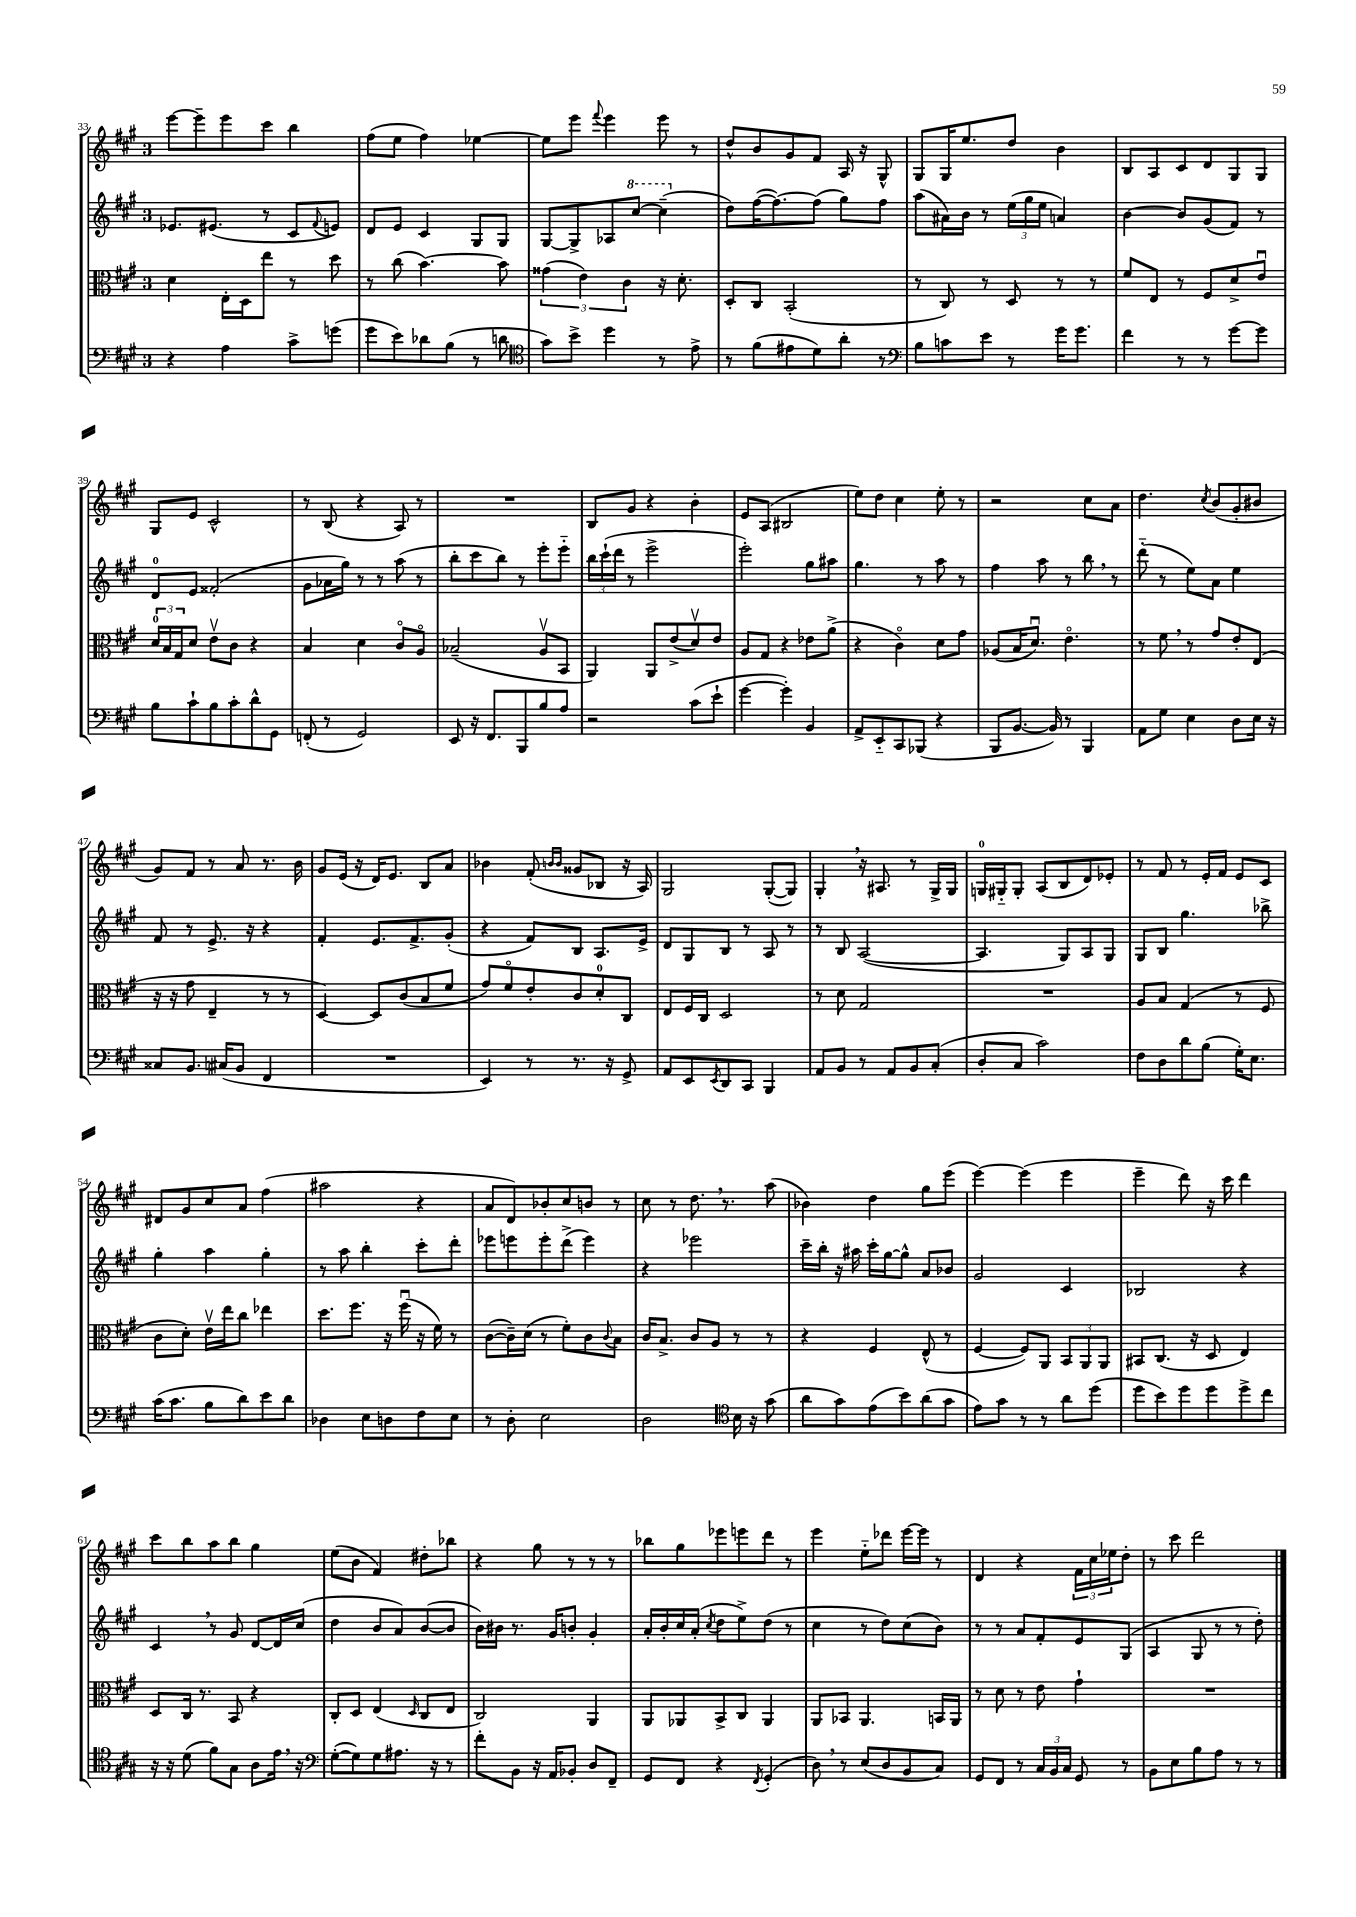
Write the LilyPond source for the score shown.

<<
\new StaffGroup <<
\new Staff = "s0" {
    \clef treble \key a \major \once \override Staff.TimeSignature.style = #'single-digit \time 3/4
    e'''8~ e'''8-- e'''8 cis'''8 b''4 |
    fis''8( e''8 fis''4) ees''4~ |
    ees''8 e'''8 \appoggiatura { fis'''8 } e'''4 e'''8 r8 |
    d''8-^ b'8 gis'8 fis'8 a16 r16 gis8-^ |
    gis8 gis16 e''8. d''8 b'4 |
    b8 a8 cis'8 d'8 gis8 gis8 |
    gis8 e'8 cis'2-^ |
    r8 b8( r4 a8) r8 |
    R2. |
    b8 gis'8 r4 b'4-. |
    e'8 a8( bis2 |
    e''8) d''8 cis''4 e''8-. r8 |
    r2 cis''8 a'8 |
    d''4. \acciaccatura { cis''8 } b'8( gis'8-. bis'8 |
    gis'8) fis'8 r8 a'8 r8. b'16 |
    gis'8 e'16( r16 d'16) e'8. b8 a'8 |
    bes'4 fis'8-.( \grace { b'16 b'16 } gisis'8 bes8 r16 a16) |
    gis2 gis8~-.( gis8) |
    gis4-. \breathe r16 ais8. r8 gis16-> gis16 |
    g16-0 gis16-_ gis8-. a8( b8 d'8) ees'8-. |
    r8 fis'8 r8 e'16-. fis'16 e'8 cis'8 |
    dis'8 gis'8 cis''8 a'8 fis''4( |
    ais''2 r4 |
    a'8 d'8) bes'8-. cis''8 b'8 r8 |
    cis''8 r8 d''8. \breathe r8. a''8( |
    bes'4) d''4 gis''8 e'''8( |
    e'''4~) e'''4( e'''4 |
    e'''4-- d'''8) r16 cis'''16 d'''4 |
    cis'''8 b''8 a''8 b''8 gis''4 |
    e''8( b'8 fis'4) dis''8-. bes''8 |
    r4 gis''8 r8 r8 r8 |
    bes''8 gis''8 ees'''8 e'''8 d'''8 r8 |
    e'''4 e''8-_ des'''8 e'''16~ e'''16 r8 |
    d'4 r4 \tuplet 3/2 { fis'16 cis''16 ees''16 } d''8-. |
    r8 cis'''8 d'''2 \bar "|." |
}
\new Staff = "s1" {
    \clef treble \key a \major \once \override Staff.TimeSignature.style = #'single-digit \time 3/4
    ees'8. eis'8.( r8 cis'8 \appoggiatura { fis'8 } e'8) |
    d'8 e'8 cis'4 gis8 gis8 |
    gis8~ gis8-> aes8 \ottava #1 cis'''8~ cis'''4--( \ottava #0 |
    d''8) fis''16~( fis''8.~) fis''8( gis''8) fis''8 |
    a''8( ais'16) b'16 r8 \tuplet 3/2 { e''16( gis''16 e''16 } a'4) |
    b'4~ b'8 gis'8( fis'8) r8 |
    d'8-0 e'8 fisis'2-.( |
    gis'8 aes'16 gis''16) r8 r8 a''8( r8 |
    b''8-. cis'''8 b''8) r8 e'''8-. e'''8-_ |
    \tuplet 3/2 { b''16 cis'''16-!( d'''16 } r8 e'''2-> |
    e'''2-.) gis''8 ais''8 |
    gis''4. r8 a''8 r8 |
    fis''4 a''8 r8 b''8 \breathe r8 |
    d'''8-_( r8 e''8) a'8 e''4 |
    fis'8 r8 e'8.-> r16 r4 |
    fis'4-. e'8. fis'8.-> gis'8-.( |
    r4 fis'8) b8 a8. e'16-> |
    d'8 gis8 b8 r8 a8 r8 |
    r8 b8 a2~( |
    a4. gis8) a8 gis8 |
    gis8 b8 gis''4. bes''8-> |
    gis''4-. a''4 gis''4-. |
    r8 a''8 b''4-. cis'''8-. d'''8-. |
    ees'''8 e'''8 e'''8-. d'''8->( e'''4) |
    r4 ees'''2 |
    cis'''16-- b''16-. r16 ais''16 cis'''16-. gis''16~ gis''8-^ a'8 bes'8 |
    gis'2 cis'4 |
    bes2 r4 |
    cis'4 \breathe r8 gis'8 d'8~ d'16 cis''16( |
    d''4 b'8 a'8) b'8~( b'8 |
    b'16) bis'16 r8. gis'16 b'8-. gis'4-. |
    a'16-. b'16-. cis''16 a'16-.( \acciaccatura { cis''8 } d''8 e''8->) d''8( r8 |
    cis''4 r8 d''8) cis''8( b'8) |
    r8 r8 a'8 fis'8-. e'8 gis8( |
    a4 gis8 r8 r8 d''8-.) \bar "|." |
}
\new Staff = "s2" {
    \clef alto \key a \major \once \override Staff.TimeSignature.style = #'single-digit \time 3/4
    d'4 e16-. d16 e''8 r8 d''8 |
    r8 cis''8( b'4.~) b'8 |
    \tuplet 3/2 { gisis'4( e'4) cis'4 } r16 d'8.-. |
    d8-. cis8 b,2-.( |
    r8 cis8) r8 d8 r8 r8 |
    fis'8 e8 r8 fis8 d'8-> e'8\downbow |
    \tuplet 3/2 { d'16-0 b16 gis16 } d'8 e'8\upbow cis'8 r4 |
    b4 d'4 cis'8\flageolet a8\flageolet |
    bes2--( a8\upbow b,8 |
    a,4) a,8 e'8->( d'8\upbow) e'8 |
    a8 gis8 r4 ees'8 a'8->( |
    r4 cis'4\flageolet) d'8 gis'8 |
    aes8( b16 d'8.\downbow) e'4.\flageolet |
    r8 fis'8 \breathe r8 gis'8 e'8-. e8( |
    r16 r16 gis'8 e4-- r8 r8 |
    d4~) d8 cis'8( b8 fis'8 |
    gis'8) fis'8\flageolet e'8-. cis'8 d'8-0-. cis8 |
    e8 fis16 cis16 d2 |
    r8 d'8 gis2 |
    R2. |
    a8 b8 gis4( r8 fis8 |
    cis'8 d'8-.) e'16\upbow e''16 cis''8 ees''4 |
    d''8. fis''8. r16 fis''16\downbow( r16 fis'16) r8 |
    cis'8~( cis'16--) d'16( r8 fis'8-.) cis'8 \appoggiatura { cis'8 } b8 |
    cis'16 b8.-> cis'8 a8 r8 r8 |
    r4 fis4 e8-^( r8 |
    fis4~ fis8) a,8 \tuplet 3/2 { b,8 a,8 a,8 } |
    bis,8 cis8.( r16 d8 e4) |
    d8 cis16 r8. b,8 r4 |
    cis8-. d8 e4( \grace { d16 } cis8 e8 |
    cis2) a,4 |
    a,8 aes,8 b,8-> cis8 aes,4 |
    a,8 bes,8 a,4. b,16 a,16 |
    r8 d'8 r8 e'8 gis'4-! |
    R2. \bar "|." |
}
\new Staff = "s3" {
    \clef bass \key a \major \once \override Staff.TimeSignature.style = #'single-digit \time 3/4
    r4 a4 cis'8-> g'8( |
    gis'8 e'8) des'8 b8( r8 d'8 |
    \clef tenor gis'8) b'8-> d''4 r8 e'8-> |
    r8 fis'8( eis'8 d'8) a'8-. r8 |
    \clef bass b8 c'8 e'8 r8 gis'16 gis'8. |
    fis'4 r8 r8 gis'8~ gis'8 |
    b8 cis'8-! b8 cis'8-. d'8-^ gis,8 |
    f,8-.( r8 gis,2) |
    e,8 r16 fis,8. b,,8 b8 a8 |
    r2 cis'8( e'8-! |
    gis'4~ gis'4-.) b,4 |
    a,8-> e,8-_ cis,8 bes,,8( r4 |
    b,,8 b,8.~ b,16) r8 b,,4 |
    a,8 gis8 e4 d8 e16 r16 |
    cisis8 b,8. cis16( b,8 fis,4 |
    R2. |
    e,4) r8 r8. r16 gis,8-> |
    a,8 e,8 \acciaccatura { e,8 } d,8 cis,8 b,,4 |
    a,8 b,8 r8 a,8 b,8 cis8-.( |
    d8-. cis8 cis'2) |
    fis8 d8 d'8 b8( gis16-.) e8. |
    cis'16( cis'8. b8 d'8) e'8 d'8 |
    des4 e8 d8 fis8 e8 |
    r8 d8-. e2 |
    d2 \clef tenor b16 r16 gis'8( |
    a'8 gis'8) e'8( b'8) a'8( gis'8 |
    e'8) gis'8 r8 r8 a'8 d''8( |
    d''8 b'8) d''8 d''8 d''8-> cis''8 |
    r16 r16 d'8( fis'8) gis8 a8 e'16 \breathe r16 |
    \clef bass gis8~-.( gis8) gis8 ais8. r16 r8 |
    fis'8-. b,8 r16 a,16 bes,8-. d8 fis,8-- |
    gis,8 fis,8 r4 \acciaccatura { fis,8 } gis,4-.( |
    d8) \breathe r8 e8( d8 b,8 cis8) |
    gis,8 fis,8 r8 \tuplet 3/2 { cis16 b,16 cis16 } gis,8 r8 |
    b,8 e8 b8 a8 r8 r8 \bar "|." |
}
>>
>>
\layout { \context { \Score currentBarNumber = #33 } }
